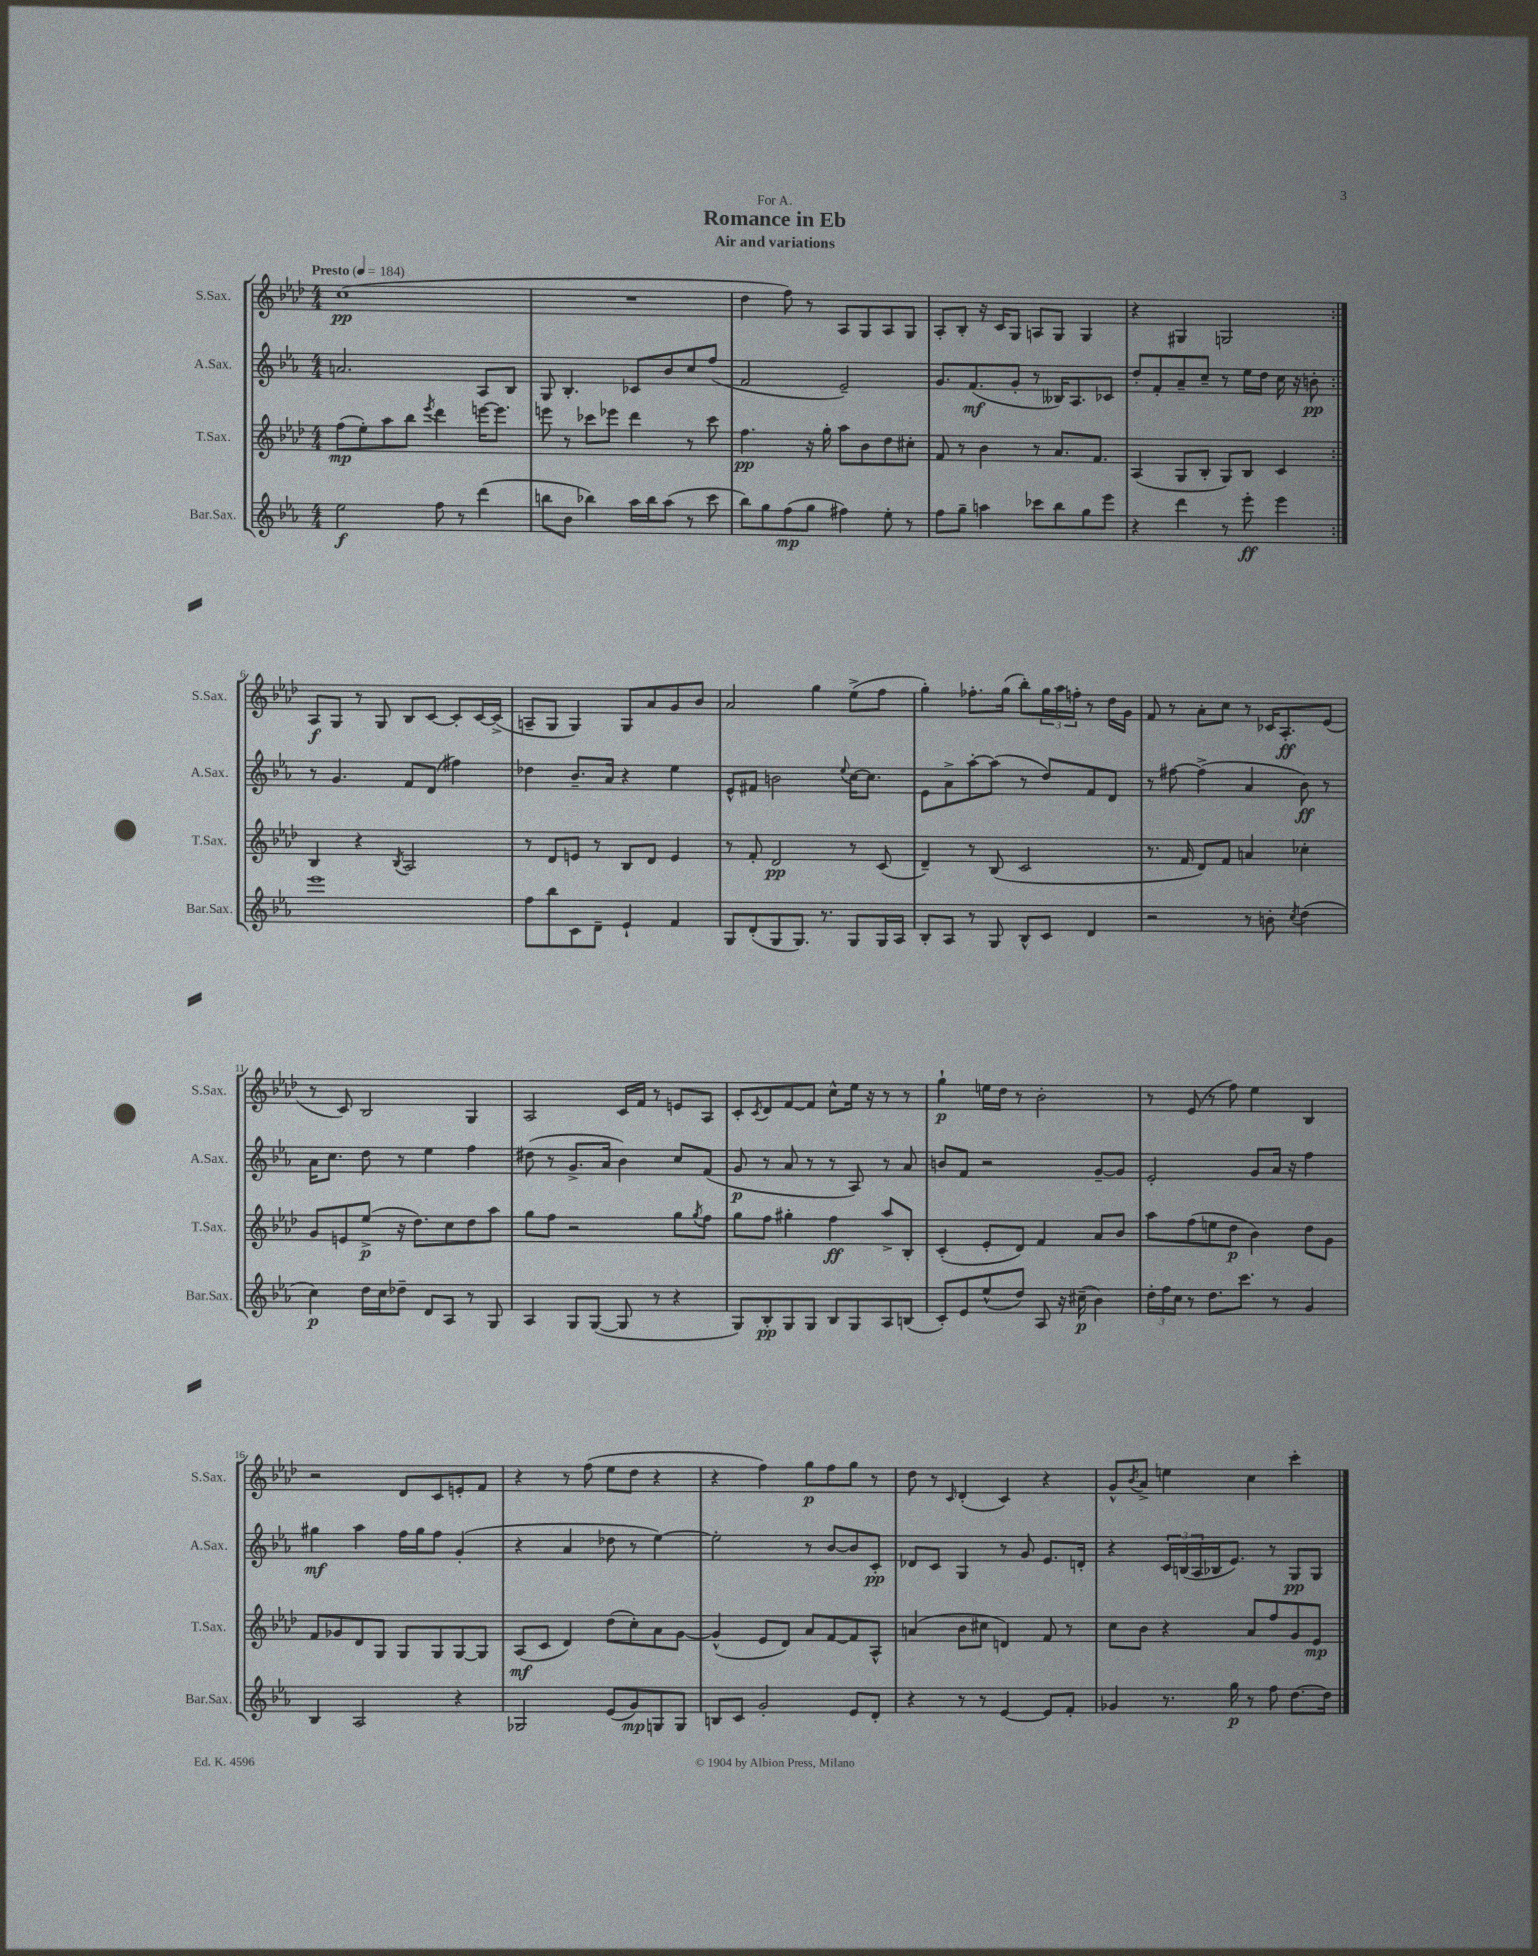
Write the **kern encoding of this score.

**kern	**dynam	**kern	**dynam	**kern	**dynam	**kern	**dynam
*part4	*part4	*part3	*part3	*part2	*part2	*part1	*part1
*staff4	*staff4	*staff3	*staff3	*staff2	*staff2	*staff1	*staff1
*I"Bar.Sax.	*	*I"T.Sax.	*	*I"A.Sax.	*	*I"S.Sax.	*
*I'Bar.Sax.	*	*I'T.Sax.	*	*I'A.Sax.	*	*I'S.Sax.	*
*clefG2	*	*clefG2	*	*clefG2	*	*clefG2	*
*k[b-e-a-]	*	*k[b-e-a-d-]	*	*k[b-e-a-]	*	*k[b-e-a-d-]	*
*M4/4	*	*M4/4	*	*M4/4	*	*M4/4	*
*MM184	*	*MM184	*	*MM184	*	*MM184	*
=1	=1	=1	=1	=1	=1	=1	=1
!	!	!	!	!	!	!LO:TX:a:B:t=Presto	!
2ee-\	f	(8ff\L	mp	2.an/	.	(1cc	pp
.	.	8ee-'\)	.	.	.	.	.
.	.	8aa-\	.	.	.	.	.
.	.	8bb-\J	.	.	.	.	.
.	.	8qeee-/	.	.	.	.	.
8ff\	.	4ddd-\	.	.	.	.	.
8r	.	.	.	.	.	.	.
(4ddd\	.	[16eeen\KL	.	8A-/L	.	.	.
.	.	8.eee\J]	.	.	.	.	.
.	.	.	.	8B-/J	.	.	.
=2	=2	=2	=2	=2	=2	=2	=2
8bbn\L	.	8eeen\	.	8G/	.	1r	.
8b-\J	.	8r	.	4.B-'/	.	.	.
4bb-X\)	.	8ccc-X\L	.	.	.	.	.
.	.	8eee-X\J	.	.	.	.	.
16aa-\LL	.	4ddd-\	.	8c-X/L	.	.	.
16bb-\J	.	.	.	.	.	.	.
(8aa-\J	.	.	.	8b-/	.	.	.
8r	.	8r	.	8cc/	.	.	.
8ccc\	.	8ccc-\	.	(8ff/J	.	.	.
=3	=3	=3	=3	=3	=3	=3	=3
8bb-\L)	.	4.ff\	pp	2f/	.	4dd-\	.
8gg\	.	.	.	.	.	.	.
(8ff\	mp	.	.	.	.	8ff\)	.
8gg\J	.	16r	.	.	.	8r	.
.	.	16gg'\	.	.	.	.	.
4ff#X\)	.	8aa-\L	.	2e-~/)	.	8A-/L	.
.	.	8b-\	.	.	.	8G/	.
8ee-'\	.	8dd-\	.	.	.	8A-/	.
8r	.	8cc#X'\J	.	.	.	8G/J	.
=4	=4	=4	=4	=4	=4	=4	=4
8ff\L	.	8f/	.	8.g/L	.	8A-'/L	.
8gg~\J	.	8r	.	.	.	8B-'/J	.
.	.	.	.	(8.f/	mf	.	.
4aan\	.	4b-\	.	.	.	16r	.
.	.	.	.	.	.	16c/KL	.
.	.	.	.	8g'/J	.	8G/J	.
8ccc-X\L	.	8r	.	8r	.	8An/L	.
8bb-\	.	8.a-/L	.	16B--X/KL)	.	8G/J	.
.	.	.	.	8.A-/	.	.	.
8gg\	.	.	.	.	.	4G/	.
.	.	8.f/J	.	.	.	.	.
8eee-\J	.	.	.	8c-X/J	.	.	.
=5	=5	=5	=5	=5	=5	=5	=5
4r	.	(4A-/	.	8dd'/L	.	4r	.
.	.	.	.	8f'/	.	.	.
4ddd\	.	8G/L	.	8a-~/	.	4G#X/	.
.	.	8B-'/J	.	8cc~/J	.	.	.
8r	.	8G/L)	.	8r	.	2Gn/	.
8eee-'\	ff	8B-/J	.	16ee-\LL	.	.	.
.	.	.	.	16dd\JJ	.	.	.
4eee-\	.	4c/	.	16cc\	.	.	.
.	.	.	.	16r	.	.	.
.	.	.	.	8bn'\	pp	.	.
!!LO:LB:g=z
=6:|!	=6:|!	=6:|!	=6:|!	=6:|!	=6:|!	=6:|!	=6:|!
1eee-	.	4B-/	.	8r	.	8A-/L	f
.	.	.	.	4.g/	.	8G/J	.
.	.	4r	.	.	.	8r	.
.	.	.	.	.	.	8G/	.
.	.	8qB-/	.	.	.	.	.
.	.	2A-/	.	8f/L	.	8B-/L	.
.	.	.	.	(8d/J	.	[8c/J	.
.	.	.	.	4ff#X\)	.	8c'/L]	.
.	.	.	.	.	.	[16c/L	.
.	.	.	.	.	.	(16c^/JJ]	.
=7	=7	=7	=7	=7	=7	=7	=7
8ff\L	.	8r	.	4dd-X\	.	8An~/L	.
8bb-\	.	8d-/L	.	.	.	8G/J	.
8c\	.	8en/J	.	8.b-~/L	.	4G/)	.
8d~\J	.	8r	.	.	.	.	.
.	.	.	.	16a-/Jk	.	.	.
4e-`/	.	8B-/L	.	4r	.	8G/L	.
.	.	8d-/J	.	.	.	8a-/	.
4f/	.	4e/	.	4ee-\	.	8g/	.
.	.	.	.	.	.	8b-/J	.
=8	=8	=8	=8	=8	=8	=8	=8
8G/L	.	8r	.	8e-^^/L	.	2a-/	.
(8d'/	.	8f'/	.	8f#X/J	.	.	.
8G/	.	2d-/	pp	2bn\	.	.	.
8.G/J)	.	.	.	.	.	.	.
.	.	.	.	.	.	4gg\	.
8.r	.	.	.	.	.	.	.
.	.	.	.	8qqee-/	.	.	.
8G/L	.	8r	.	[16cc\KL	.	(8ee-^\L	.
.	.	.	.	8.cc\J]	.	.	.
16G/L	.	(8c/	.	.	.	8ff\J	.
16A-/JJ	.	.	.	.	.	.	.
=9	=9	=9	=9	=9	=9	=9	=9
8B-'/L	.	4d-~/)	.	8e-\L	.	4gg'\)	.
8A-/J	.	.	.	8a-^\	.	.	.
8r	.	8r	.	[8aa-'\	.	8.ff-X'\L	.
8G/	.	(8B-/	.	(8aa-\J]	.	.	.
.	.	.	.	.	.	(16gg\Jk	.
8B-^^/L	.	2c/	.	8r	.	8bb-'\L)	.
8c/J	.	.	.	8dd/L)	.	24gg\L	.
.	.	.	.	.	.	24aa-\	.
.	.	.	.	.	.	24ffn'\JJ	.
4d/	.	.	.	8f/	.	8r	.
.	.	.	.	8d/J	.	16dd-\LL	.
.	.	.	.	.	.	16g\JJ	.
=10	=10	=10	=10	=10	=10	=10	=10
2r	.	8.r	.	8r	.	8f/	.
.	.	.	.	[8ff#X\	.	8r	.
.	.	16f/	.	.	.	.	.
.	.	8d-/L)	.	(4ff#^\]	.	8a-'\L	.
.	.	8f/J	.	.	.	8cc\J	.
8r	.	4an/	.	4a-/	.	8r	.
8bn'\	.	.	.	.	.	16c-X/KL	.
.	.	.	.	.	.	8.A-'/	ff
8qcc/	.	.	.	.	.	.	.
(4dd\	.	4cc-X'\	.	8b-\)	ff	.	.
.	.	.	.	8r	.	(8e-/J	.
!!LO:LB:g=z
=11	=11	=11	=11	=11	=11	=11	=11
4cc\)	p	8g/L	.	16a-\KL	.	8r	.
.	.	.	.	8.cc\J	.	.	.
.	.	8en/	.	.	.	8c/)	.
16dd\LL	.	(8ee-^/J	p	8dd\	.	2B-/	.
16cc\J	.	.	.	.	.	.	.
8dd-X~\J	.	16r	.	8r	.	.	.
.	.	8.dd-\L)	.	.	.	.	.
8d/L	.	.	.	4ee-\	.	.	.
8A-/J	.	8cc\	.	.	.	.	.
8r	.	8dd-\	.	4ff\	.	4G/	.
8G/	.	8aa-\J	.	.	.	.	.
=12	=12	=12	=12	=12	=12	=12	=12
4A-/	.	8gg\L	.	(8dd#X\	.	2A-/	.
.	.	8ff\J	.	8r	.	.	.
8G/L	.	2r	.	8.g^/L	.	.	.
([8G/J	.	.	.	.	.	.	.
.	.	.	.	16a-/Jk	.	.	.
8G/]	.	.	.	4b-\)	.	16c/LL	.
.	.	.	.	.	.	16f/JJ	.
8r	.	.	.	.	.	8r	.
4r	.	8gg\L	.	8cc/L	.	8en/L	.
.	.	8qgg/	.	.	.	.	.
.	.	8ff\J	.	(8f/J	.	8A-/J	.
=13	=13	=13	=13	=13	=13	=13	=13
8G/L)	.	8gg\L	.	8g/	p	8c'/L	.
.	.	.	.	.	.	8qc/	.
8B-'/	pp	8ff\J	.	8r	.	8d-/	.
8G/	.	4gg#X'\	.	8a-/	.	[8f/	.
8G/J	.	.	.	8r	.	8f/J]	.
8B-/L	.	4ff\	ff	8r	.	8cc^^\L	.
8G/	.	.	.	8A-/)	.	16ee-\Jk	.
.	.	.	.	.	.	16r	.
8A-/	.	8aa-^/L	.	8r	.	8r	.
(8Bn/J	.	8B-'/J	.	8a-/	.	8r	.
=14	=14	=14	=14	=14	=14	=14	=14
8c'/L)	.	(4c'/	.	8bn/L	.	4gg`\	p
8e-/	.	.	.	8f/J	.	.	.
(8ee-^^/	.	8e-'/L	.	2r	.	16een\LL	.
.	.	.	.	.	.	16dd-\JJ	.
8dd/J)	.	8d-/J)	.	.	.	8r	.
8A-/	.	4f/	.	.	.	2b-'\	.
16r	.	.	.	.	.	.	.
(16cc#X~\	p	.	.	.	.	.	.
4b-\)	.	8a-/L	.	[8g~/L	.	.	.
.	.	8b-/J	.	8g/J]	.	.	.
=15	=15	=15	=15	=15	=15	=15	=15
24dd'\LL	.	8aa-\L	.	2e-'/	.	8r	.
24ff\	.	.	.	.	.	.	.
24cc\JJ	.	.	.	.	.	.	.
8r	.	(8ff\	.	.	.	(8e-/	.
8.dd\L	.	8een\	.	.	.	8r	.
.	.	8dd-\J	p	.	.	8ff\)	.
8.ccc\J	.	.	.	.	.	.	.
.	.	4b-\)	.	8g/L	.	4ee-\	.
8r	.	.	.	16a-/Jk	.	.	.
.	.	.	.	16r	.	.	.
4g/	.	8dd-\L	.	4ff\	.	4B-/	.
.	.	8g\J	.	.	.	.	.
!!LO:LB:g=z
=16	=16	=16	=16	=16	=16	=16	=16
4B-/	.	8f/L	.	4gg#X\	mf	2r	.
.	.	8g-X/	.	.	.	.	.
2A-/	.	8d-/	.	4aa-\	.	.	.
.	.	8G/J	.	.	.	.	.
.	.	8G/L	.	16ff\LL	.	8d-/L	.
.	.	.	.	16gg#\J	.	.	.
.	.	8G/	.	8ff\J	.	8c/	.
4r	.	[8G/	.	(4g'/	.	8en'/	.
.	.	8G/J]	.	.	.	8f/J	.
=17	=17	=17	=17	=17	=17	=17	=17
2G-X/	.	(8A-/L	mf	4r	.	4r	.
.	.	8c/J	.	.	.	.	.
.	.	4d-/)	.	4a-/	.	8r	.
.	.	.	.	.	.	(8ff\	.
(8e-/L	.	(8dd-\L	.	8dd-X\	.	8ee-\L	.
8g/)	mp	8cc'\)	.	8r	.	8dd-\J	.
8Gn/	.	8a-\	.	[4ee-\)	.	4r	.
8G/J	.	[8g\J	.	.	.	.	.
=18	=18	=18	=18	=18	=18	=18	=18
8Bn/L	.	(4g^^/]	.	2ee-'\]	.	4r	.
8c/J	.	.	.	.	.	.	.
2g'/	.	8e-/L	.	.	.	4ff\)	.
.	.	8d-/J)	.	.	.	.	.
.	.	8a-/L	.	8r	.	8gg\L	p
.	.	[8f/	.	[8b-/L	.	8ff\	.
8e-/L	.	8f/]	.	8b-/]	.	8gg\J	.
8d'/J	.	8A-^^/J	.	8c'/J	pp	8r	.
=19	=19	=19	=19	=19	=19	=19	=19
4r	.	(4an/	.	8d-X/L	.	8dd-\	.
.	.	.	.	8c/J	.	8r	.
.	.	.	.	.	.	16qqc/	.
8r	.	8b-\L	.	4G/	.	(4d-'/	.
8r	.	8cc#X\J	.	.	.	.	.
[4e-/	.	4dn/)	.	8r	.	4c/)	.
.	.	.	.	8g/	.	.	.
8e-/L]	.	8f/	.	8.e-/L	.	4r	.
8f'/J	.	8r	.	.	.	.	.
.	.	.	.	16dn'/Jk	.	.	.
=20	=20	=20	=20	=20	=20	=20	=20
4g-X/	.	8cc\L	.	4r	.	8g^^/L	.
.	.	.	.	.	.	8qb-/	.
.	.	8b-\J	.	.	.	8a-^/J	.
8.r	.	4r	.	24c/LL	.	4een\	.
.	.	.	.	(24Bn/	.	.	.
.	.	.	.	24A-/	.	.	.
.	.	.	.	16B-X/J	.	.	.
16gg\	p	.	.	8.e-/J)	.	.	.
8r	.	8a-/L	.	.	.	4cc\	.
8ff\	.	8ff/	.	8r	.	.	.
[8.dd\L	.	8g/	.	8G/L	pp	4ccc'\	.
.	.	8e-/J	mp	8G/J	.	.	.
16dd\Jk]	.	.	.	.	.	.	.
==	==	==	==	==	==	==	==
*-	*-	*-	*-	*-	*-	*-	*-
